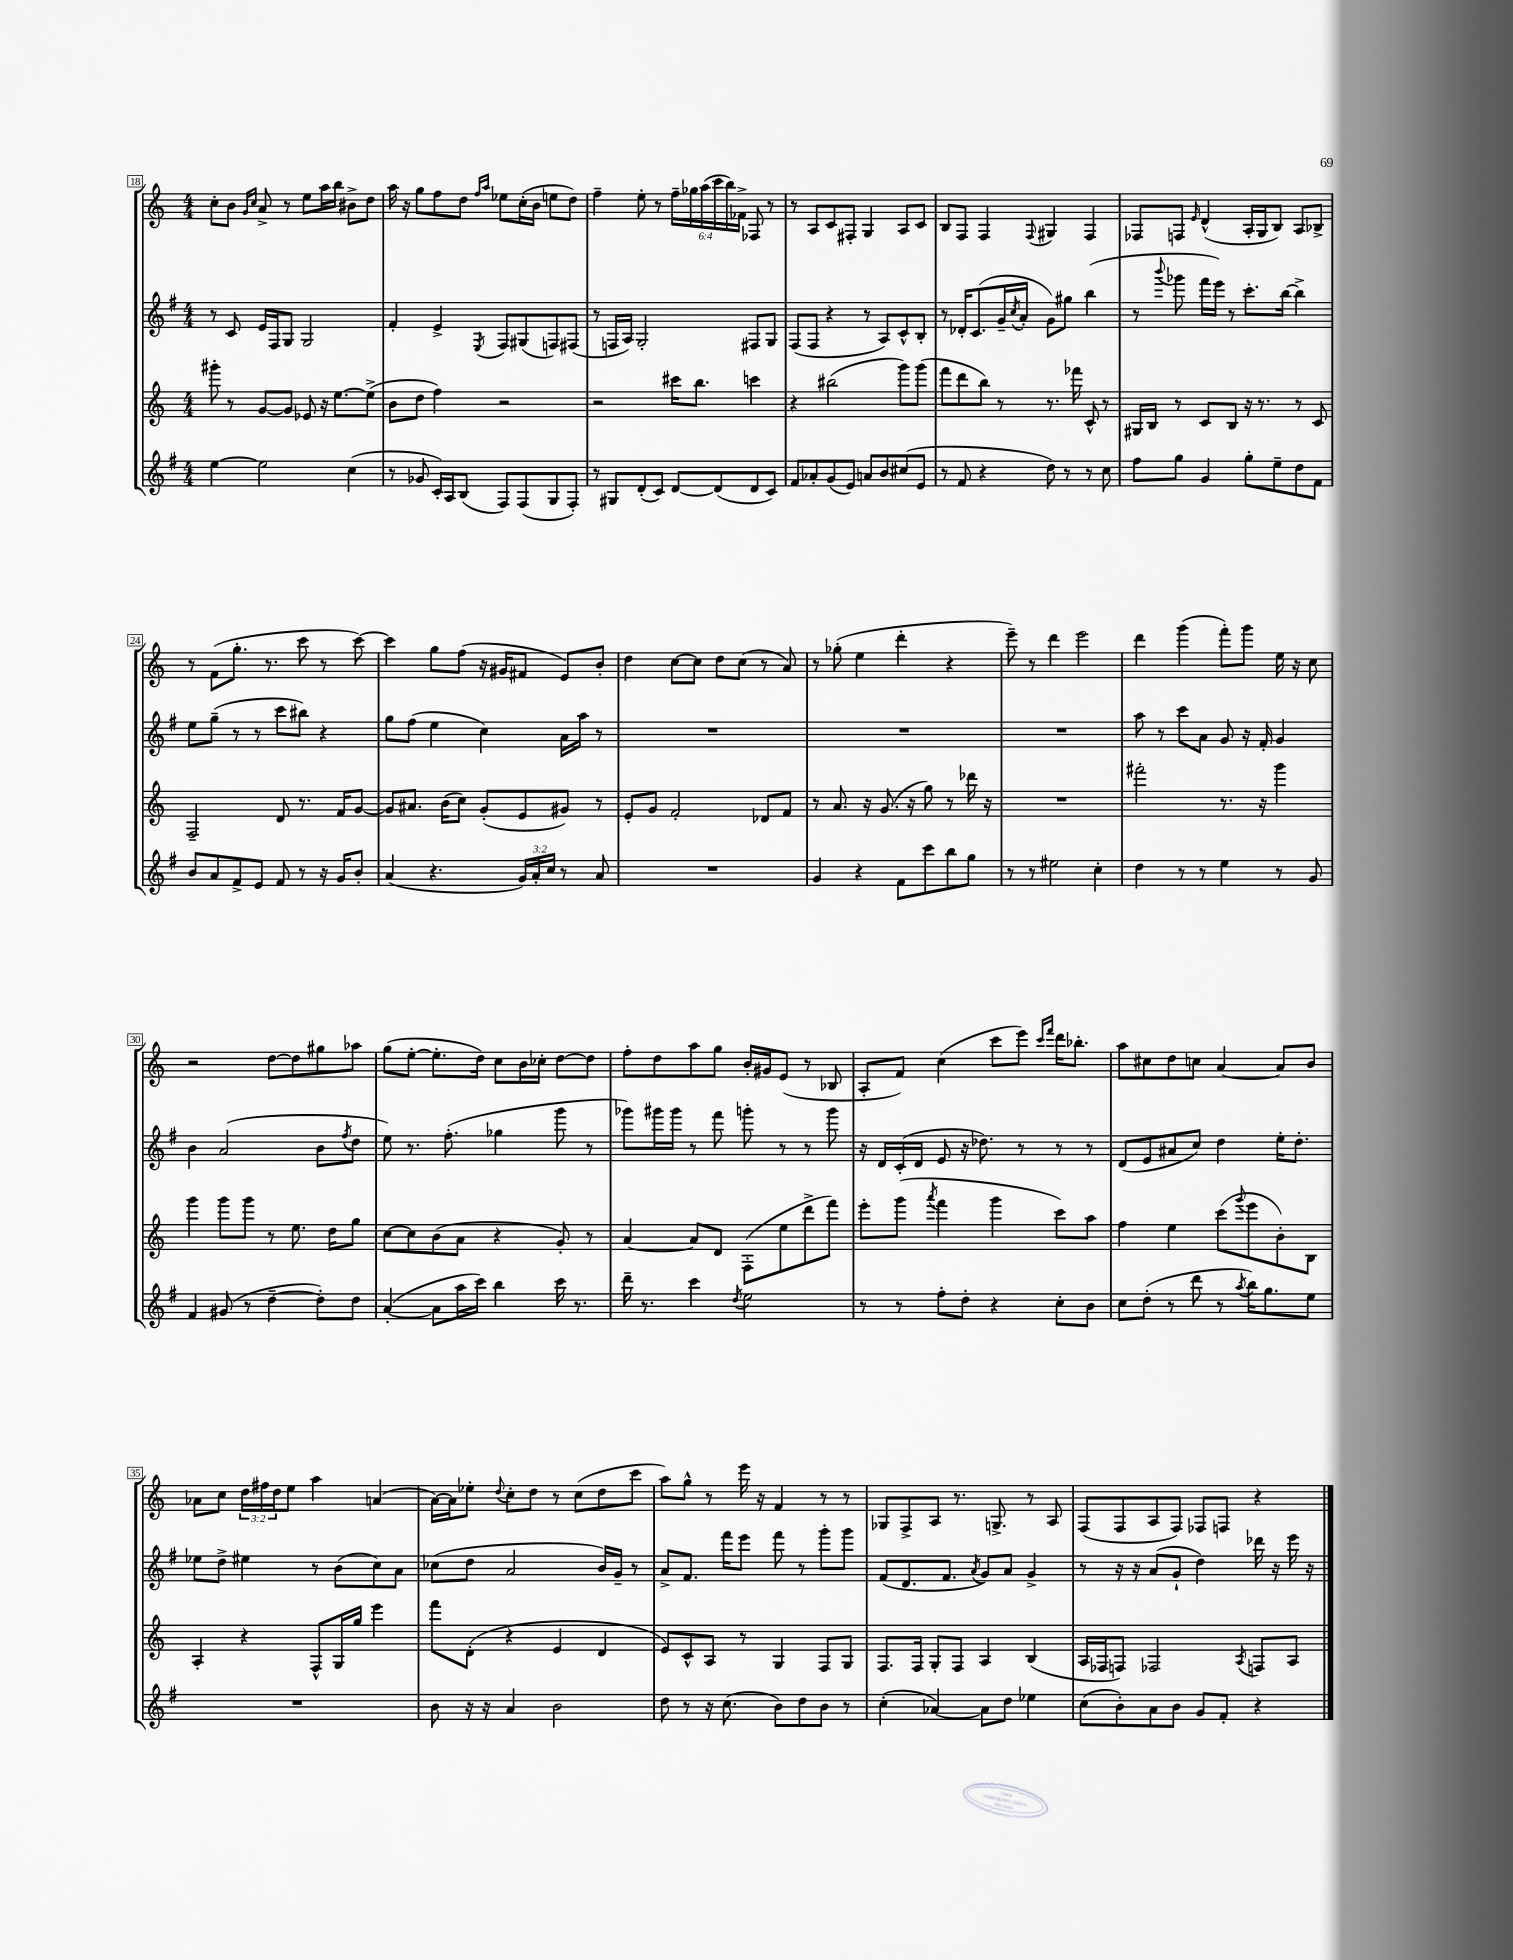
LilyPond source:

<<
\new StaffGroup <<
\new Staff = "s0" {
    \clef treble \key c \major \numericTimeSignature \time 4/4 \override Staff.TupletNumber.text = #tuplet-number::calc-fraction-text
    c''8-. b'8 \grace { g'16 c''16 } a'8-> r8 e''8 a''16 b''16 bis'8-> d''8 |
    a''16 r16 g''8 f''8 d''8 \grace { f''16 a''16 } ees''8 c''16-.( b'16 e''8 d''8) |
    f''4-- e''8-. r8 \tuplet 6/4 { f''16-- ges''16 a''16( c'''16 b''16) fes'16-> } fes8 r8 |
    r8 a8 c'8 fis8-. g4 a8 c'8 |
    b8 f8 f4 \appoggiatura { f8 } gis4 f4 |
    fes8 f8 \grace { e'16 } d'4-^( a16-. g16 b8) a8 bes8-> |
    r8 f'8( g''8.-. r8. c'''8 r8 c'''8~) |
    c'''4 g''8 f''8( r16 gis'16 fis'8 e'8) b'8-. |
    d''4 c''8~ c''8 d''8 c''8( r8 a'8) |
    r8 ges''8-.( e''4 d'''4-. r4 |
    e'''8--) r8 d'''4 e'''2 |
    d'''4 g'''4( f'''8-.) g'''8 e''16 r16 c''8 |
    r2 d''8~ d''8 gis''8 aes''8 |
    g''8( e''8~-. e''8.-. d''16) c''8 b'16 ces''16-. d''8~ d''8 |
    f''8-. d''8 a''8 g''8 b'16-. gis'16 e'8( r8 bes8 |
    a8-. f'8) c''4( c'''8 e'''8) \grace { c'''16 f'''16 } d'''16 bes''8.-. |
    a''8 cis''8 d''8 c''8 a'4~ a'8 b'8 |
    aes'8 c''8 \tuplet 3/2 { d''16 fis''16 d''16 } e''8 a''4 a'4( |
    a'16~) a'16 ees''8-. \appoggiatura { d''8 } c''8-. d''8 r8 c''8( d''8 c'''8 |
    a''8) g''8-^ r8 e'''16 r16 f'4 r8 r8 |
    ges8 f8-> a8 r8. g8.-> r8 a8 |
    f8( f8 a8 f8) fes8 f8 r4 \bar "|." |
}
\new Staff = "s1" {
    \clef treble \key g \major \numericTimeSignature \time 4/4
    r8 c'8 e'16 fis16 g8 g2 |
    fis'4-. e'4-> \acciaccatura { e8 } fis8 gis8( f8) fis8( |
    r8 f16 a16) g2-. fis8 g8 |
    fis8( fis8 r4 r8 a8) c'8-^ b8-. |
    r8 des'16-. c'8.( g'16-- \acciaccatura { c''8 } a'16-. g'8) gis''8 b''4( |
    r8 \appoggiatura { b'''8 } ges'''8 fis'''16 e'''16) r8 c'''8.-. b''16~ b''4-> |
    e''8 g''8--( r8 r8 c'''8 bis''8) r4 |
    g''8 fis''8( e''4 c''4) a'16 a''16 r8 |
    R1 |
    R1 |
    R1 |
    a''8 r8 c'''8 a'8 g'8 r16 fis'16-. g'4 |
    b'4 a'2( b'8 \acciaccatura { fis''8 } d''8 |
    e''8) r8. fis''8.-.( ges''4 g'''8 r8 |
    ges'''8) gis'''16 gis'''16 r8 fis'''8 g'''8-. r8 r8 g'''8 |
    r16 d'16 c'16-.( d'16 e'8 r16 des''8.) r8 r8 r8 |
    d'8( e'8 ais'8 c''8) d''4 e''16-. d''8.-. |
    ees''8 d''8-> eis''4 r8 b'8( c''8) a'8 |
    ces''8( d''8 a'2 b'16) g'16-- r8 |
    a'8-> fis'8. fis'''16 e'''8 fis'''8 r8 g'''8-. g'''8 |
    fis'8( d'8. fis'8. \acciaccatura { a'8 } g'8) a'8 g'4-> |
    r8 r16 r16 a'8( g'8-! d''4) des'''16 r16 e'''16 r16 \bar "|." |
}
\new Staff = "s2" {
    \clef treble \key c \major \numericTimeSignature \time 4/4
    gis'''8-. r8 g'8~ g'8 ees'8 r16 e''8.~ e''8->( |
    b'8 d''8 f''4) r2 |
    r2 cis'''16 b''8. c'''4 |
    r4 bis''2( g'''8) g'''8( |
    f'''8 d'''8 b''8) r8 r8. fes'''16 c'8-^ r8 |
    gis16 b16 r8 c'8 b8 r16 r8. r8 c'8 |
    f2-- d'8 r8. f'16 g'8~ |
    g'8 ais'8. b'16( c''8) g'8-.( e'8 gis'8) r8 |
    e'8-. g'8 f'2-. des'8 f'8 |
    r8 a'8. r16 g'8.( r16 g''8) r8 des'''16 r16 |
    R1 |
    fis'''2-. r8. r16 g'''4 |
    g'''4 g'''8 g'''8 r8 e''8. d''16 g''8 |
    c''8~ c''8 b'8( a'8 r4 g'8-.) r8 |
    a'4~ a'8 d'8 f8-.( e''8 d'''8-> f'''8) |
    e'''8-. g'''8( \acciaccatura { a'''8 } f'''4 g'''4 c'''8) a''8 |
    f''4 e''4 c'''8( \appoggiatura { g'''8 } e'''8 b'8-.) b8 |
    a4-. r4 f8-^ g16 g''16 e'''4 |
    f'''8 d'8-.( r4 e'4 d'4 |
    e'8) c'8-^ a8 r8 g4 f8 g8 |
    f8. f16 g8-. f8 a4 b4( |
    a16 fes16 f8) fes2 \acciaccatura { a8 } f8 a8 \bar "|." |
}
\new Staff = "s3" {
    \clef treble \key g \major \numericTimeSignature \time 4/4 \override Staff.TupletNumber.text = #tuplet-number::calc-fraction-text
    e''4~ e''2 c''4( |
    r8 ges'8 c'16-.) a16 b8( fis8) fis8( g8 fis8-.) |
    r8 gis8 d'8-.( c'8) d'8~ d'8( d'8 c'8) |
    fis'8 aes'8-. g'8( e'8) a'8 b'8 cis''8( e'8 |
    r8 fis'8 r4 d''8) r8 r8 c''8 |
    fis''8 g''8 g'4 g''8-. e''8-- d''8 fis'8 |
    b'8 a'8 fis'8-> e'8 fis'8 r8 r16 g'16 b'8-. |
    a'4( r4. \tuplet 3/2 { g'16) a'16-. c''16 } r8 a'8 |
    R1 |
    g'4 r4 fis'8 c'''8 b''8 g''8 |
    r8 r8 eis''2 c''4-. |
    d''4 r8 r8 e''4 r8 g'8 |
    fis'4 gis'8( r8 d''4~-- d''8-.) d''8 |
    a'4~-.( a'8 a''16 c'''16) b''4 c'''16 r8. |
    d'''16-- r8. c'''4 \acciaccatura { d''8 } e''2 |
    r8 r8 fis''8-. d''8-. r4 c''8-. b'8 |
    c''8 d''8-.( r8 d'''8 r8 \acciaccatura { a''8 } b''16) g''8. e''8 |
    R1 |
    b'8 r16 r16 a'4 b'2 |
    d''8 r8 r16 c''8.( b'8) d''8 b'8 r8 |
    c''4-.( aes'4~) aes'8 d''8 ees''4 |
    c''8( b'8-.) a'8 b'8 g'8 fis'8-. r4 \bar "|." |
}
>>
>>
\layout { \context { \Score currentBarNumber = #18 \override BarNumber.stencil = #(make-stencil-boxer 0.1 0.3 ly:text-interface::print) } }
